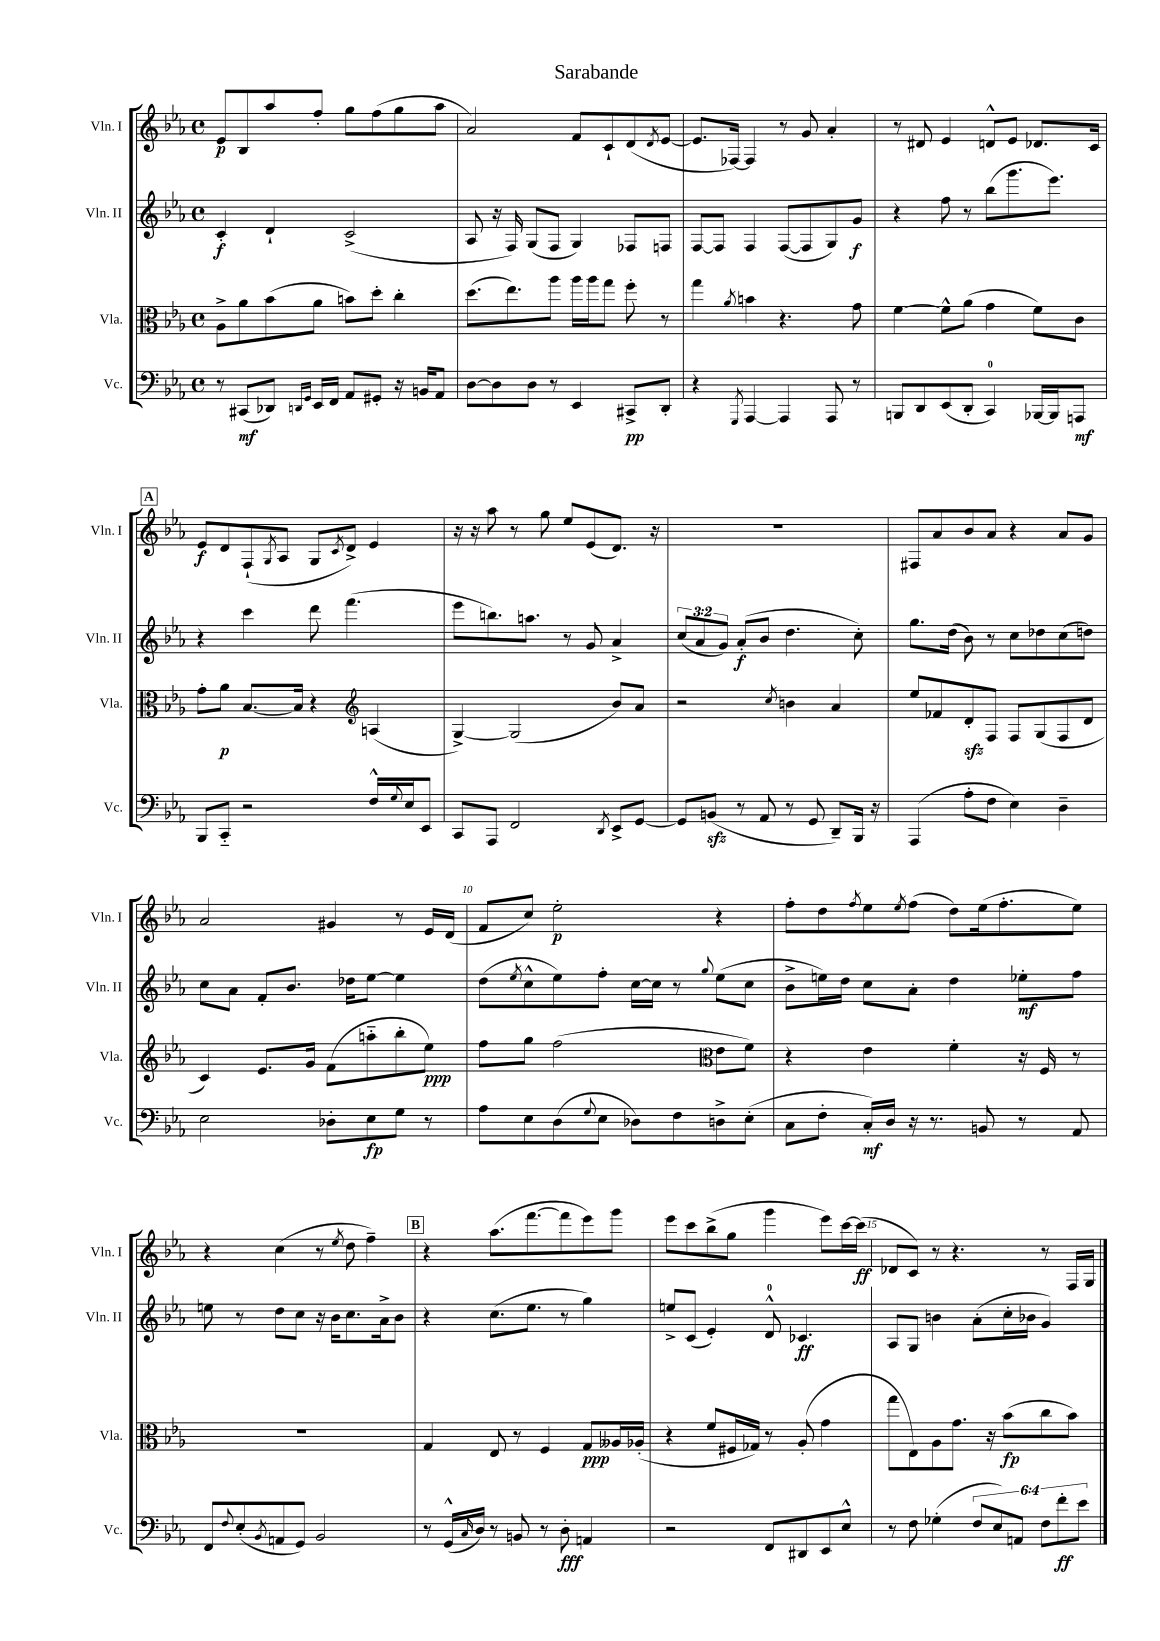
\header { title = "Sarabande" }
<<
\new StaffGroup <<
\new Staff = "s0" \with { instrumentName = "Vln. I" shortInstrumentName = "Vln. I" } {
    \clef treble \key ees \major \defaultTimeSignature \time 4/4
    ees'8\p bes8 aes''8 f''8-. g''8 f''8( g''8 aes''8 |
    aes'2) f'8 c'8-! d'8( \acciaccatura { d'8 } ees'8~ |
    ees'8. fes16~) fes4 r8 g'8 aes'4-. |
    r8 dis'8 ees'4 d'8-^ ees'8 des'8. c'16 |
    \mark \markup { \box "A" } ees'8\f d'8 f8-!( \acciaccatura { g8 } aes8 g8 \acciaccatura { c'8 } d'8->) ees'4 |
    r16 r16 aes''8 r8 g''8 ees''8 ees'8( d'8.) r16 |
    R1 |
    fis8 aes'8 bes'8 aes'8 r4 aes'8 g'8 |
    aes'2 gis'4 r8 ees'16 d'16( |
    f'8 c''8) ees''2-.\p r4 |
    f''8-. d''8 \acciaccatura { f''8 } ees''8 \acciaccatura { ees''8 } f''8( d''8) ees''16( f''8.-. ees''8) |
    r4 c''4( r8 \acciaccatura { ees''8 } d''8 f''4--) |
    \mark \markup { \box "B" } r4 aes''8.( f'''8.~ f'''8 ees'''8) g'''8 |
    ees'''8 c'''8 bes''8->( g''8 g'''4 ees'''8) c'''16~ c'''16\ff( |
    des'8 c'8) r8 r4. r8 f16 g16 \bar "|." |
}
\new Staff = "s1" \with { instrumentName = "Vln. II" shortInstrumentName = "Vln. II" } {
    \clef treble \key ees \major \defaultTimeSignature \time 4/4 \override Staff.TupletNumber.text = #tuplet-number::calc-fraction-text
    c'4-.\f d'4-! c'2->( |
    aes8 r16 f16) g8( f8 g4) fes8 f8 |
    f8~ f8 f4 f8~( f8 g8) g'8\f |
    r4 f''8 r8 bes''8( g'''8. ees'''8.) |
    \mark \markup { \box "A" } r4 c'''4 d'''8 f'''4.( |
    ees'''8 b''8.) a''8. r8 g'8 aes'4-> |
    \tuplet 3/2 { c''8( aes'8 g'8) } aes'8-.\f( bes'8 d''4. c''8-.) |
    g''8. d''16( bes'8) r8 c''8 des''8 c''8( d''8) |
    c''8 aes'8 f'8-. bes'8. des''16 ees''8~ ees''4 |
    d''8( \acciaccatura { ees''8 } c''8-^ ees''8) f''8-. c''16~ c''16 r8 \appoggiatura { g''8 } ees''8( c''8 |
    bes'8-> e''16) d''16 c''8 aes'8-. d''4 ees''8-.\mf f''8 |
    e''8 r8 d''8 c''8 r16 bes'16 c''8. aes'16-> bes'8 |
    \mark \markup { \box "B" } r4 c''8.( ees''8. r8 g''4) |
    e''8-> c'8( ees'4-.) d'8-0-^ ces'4.\ff |
    aes8 g8 b'4 aes'8-.( c''16-. bes'16 g'4) \bar "|." |
}
\new Staff = "s2" \with { instrumentName = "Vla." shortInstrumentName = "Vla." } {
    \clef alto \key ees \major \defaultTimeSignature \time 4/4
    aes8-> aes'8 bes'8( aes'8 b'8) d''8-. c''4-. |
    d''8.( ees''8.) aes''8 aes''16 aes''16 g''8 f''8-. r8 |
    g''4 \acciaccatura { aes'8 } b'4 r4. g'8 |
    f'4~ f'8-^ aes'8( g'4 f'8) c'8 |
    \mark \markup { \box "A" } g'8-. aes'8\p bes8.~ bes16 r4 \clef treble a4( |
    g4~->) g2( bes'8) aes'8 |
    r2 \acciaccatura { c''8 } b'4 aes'4 |
    ees''8 fes'8 d'8-.\sfz f8 f8 g8( f8 d'8 |
    c'4) ees'8. g'16 f'8( a''8-_ bes''8-. ees''8\ppp) |
    f''8 g''8 f''2( \clef alto ees'8 f'8) |
    r4 ees'4 f'4-. r16 f16 r8 |
    R1 |
    \mark \markup { \box "B" } g4 ees8 r8 f4 g8\ppp aeses16 aes16-.( |
    r4 f'8 fis16 ges16) r8 aes8-.( g'4 |
    g''8 ees8) aes8 g'8. r16 bes'8\fp( c''8 bes'8) \bar "|." |
}
\new Staff = "s3" \with { instrumentName = "Vc." shortInstrumentName = "Vc." } {
    \clef bass \key ees \major \defaultTimeSignature \time 4/4 \override Staff.TupletNumber.text = #tuplet-number::calc-fraction-text
    r8 cis,8\mf( des,8) \grace { d,16 g,16 } ees,16 f,16 aes,8 gis,8-. r16 b,16 aes,8 |
    d8~ d8 d8 r8 ees,4 cis,8->\pp d,8-. |
    r4 \acciaccatura { g,,8 } aes,,4~ aes,,4 aes,,8 r8 |
    b,,8 d,8 ees,8( d,8-. c,4-0) bes,,16~ bes,,16 a,,8\mf |
    \mark \markup { \box "A" } bes,,8 c,8-_ r2 f16-^ \appoggiatura { g8 } ees16 ees,8 |
    c,8 aes,,8 f,2 \acciaccatura { d,8 } ees,8-> g,8~ |
    g,8 b,8\sfz( r8 aes,8 r8 g,8 d,8--) bes,,16 r16 |
    aes,,4( aes8-. f8 ees4) d4-- |
    ees2 des8-. ees8\fp g8 r8 |
    aes8 ees8 d8( \appoggiatura { g8 } ees8 des8) f8 d8-> ees8-.( |
    c8 f8-. c16-.\mf) d16 r16 r8. b,8 r8 aes,8 |
    f,8 \appoggiatura { f8 } ees8-.( \acciaccatura { bes,8 } a,8 g,8) bes,2 |
    \mark \markup { \box "B" } r8 g,16-^( \grace { c16 } d16) r8 b,8 r8 d8-.\fff a,4 |
    r2 f,8 dis,8 ees,8 ees8-^ |
    r8 f8 ges4-.( \tuplet 6/4 { f8 ees8) a,8 f8 f'8-.\ff ees'8 } \bar "|." |
}
>>
>>
\layout { \context { \Score \override BarNumber.break-visibility = ##(#f #t #t) barNumberVisibility = #(every-nth-bar-number-visible 5) } }
